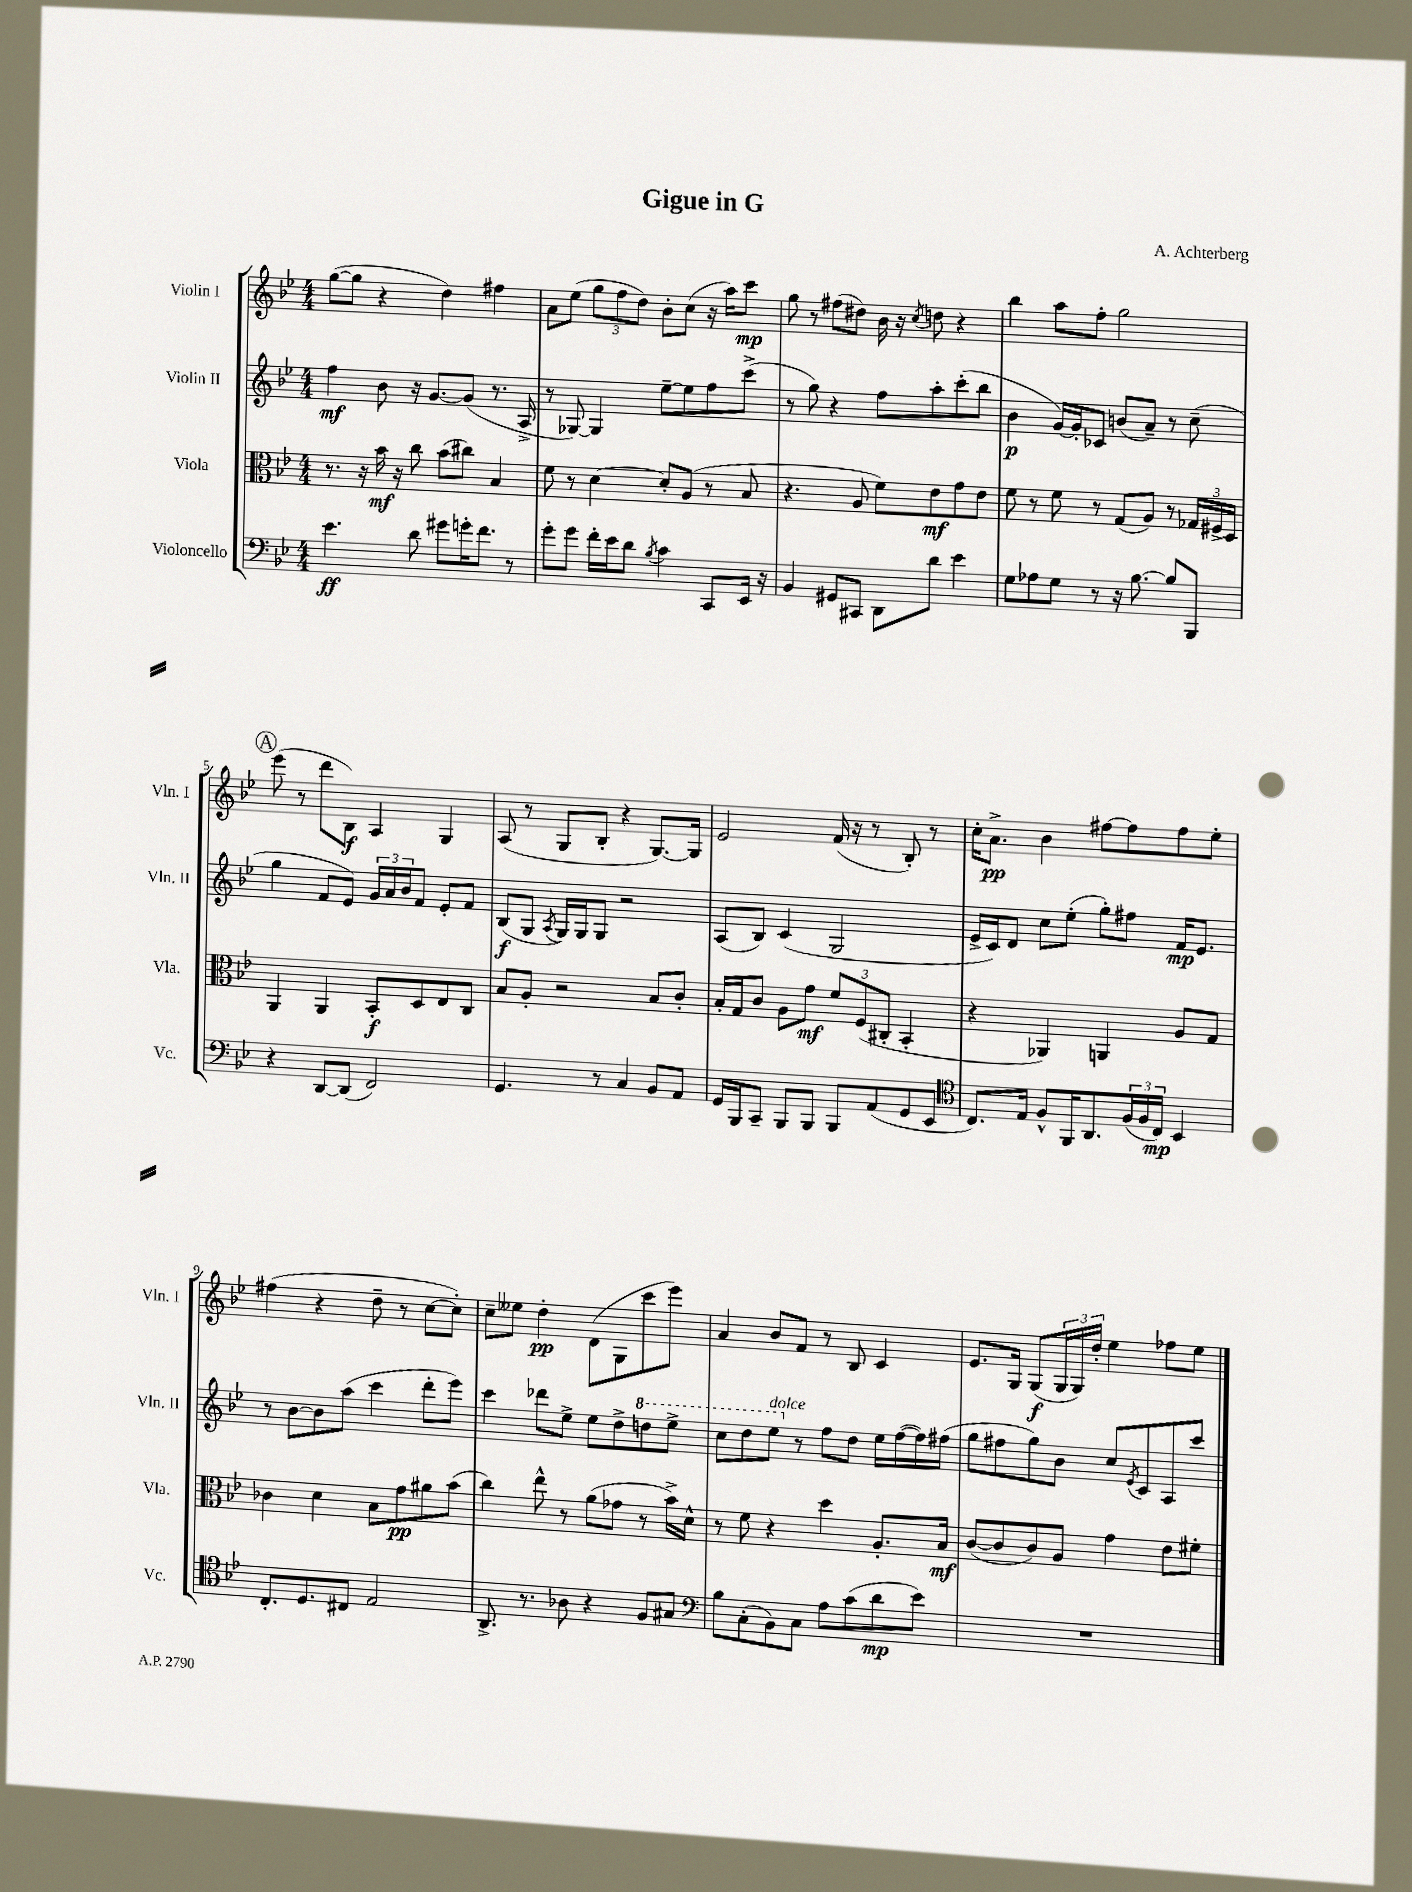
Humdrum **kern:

**kern	**kern	**kern	**kern
*staff4	*staff3	*staff2	*staff1
*clefF4	*clefC3	*clefG2	*clefG2
*k[b-e-]	*k[b-e-]	*k[b-e-]	*k[b-e-]
*M4/4	*M4/4	*M4/4	*M4/4
4.e-\	8.r	4ff\	([8gg\L
.	.	.	8gg\]J
.	16r	.	.
.	16b-\	8b-\	4r
.	16r	.	.
8d\	8cc\	16r	.
.	.	[8.g/L	.
8g#\L	(8b-\L	.	4dd\)
16g'\K	8cc#\J)	(8g/]J	.
8.f\J	.	.	.
.	4B-/	8.r	4ff#\
8r	.	.	.
.	.	16A^/	.
=	=	=	=
8g'\L	8f\	8r	8a\L
8g\J	8r	[8G-/)	(8ee-\J
16f'\LL	[4d\	4G-/]	12gg\L
16e-\J	.	.	.
.	.	.	12ff\
8d\J	.	.	.
.	.	.	12dd\J)
8qB-/	.	.	.
4c\	8d'/]L	[8ee-~\L	8b-'\L
.	(8A/J	8ee-\]	(8cc\J
8CC/L	8r	8ff\	16r
.	.	.	16aa\LK)
16EE-/Jk	8B-/	(8ccc^\J	8ccc\J
16r	.	.	.
=	=	=	=
4BB-/	4.r	8r	8gg\
.	.	8gg\)	8r
8GG#/L	.	4r	(8ff#\L
8CC#/J	8A/	.	8dd#\J)
8DD\L	8f\L)	8ff\L	16b-\
.	.	.	16r
.	.	.	8qcc/
8d\J	8e-\	8aa'\	8dd\
4e-\	8g\	(8ccc'\	4r
.	8e-\J	8bb-\J	.
=	=	=	=
8G\L	8f\	4b-\	4bb-\
8A-\	8r	.	.
8G\J	8f\	[16g/LL)	8aa\L
.	.	16g'/]J	.
8r	8r	8c-/J	8ff'\J
16r	(8G/L	(8b/L	2gg\
[8.B-\	.	.	.
.	8A/J)	8a~/J)	.
8B-/]L	8r	8r	.
8BBB-/J	24G-/LL	(8cc~\	.
.	24F#^/	.	.
.	24D/JJ	.	.
=	=	=	=
4r	4AA/	4gg\	(8eee-\
.	.	.	8r
[8DD/L	4AA/	8f/L	8ddd\L
(8DD/]J	.	8e-/J)	8B-\J)
2FF/)	8BB-'/L	24g/LL	4A/
.	.	24a/	.
.	.	24b-/J	.
.	8D/	8f/J	.
.	8E-/	8e-'/L	4G/
.	8C/J	8f/J	.
=	=	=	=
4.GG/	8B-/L	(8B-/L	(8A/
.	8A'/J	8G/J	8r
.	.	8qA/	.
.	2r	16G/LL)	8G/L
.	.	16G/J	.
8r	.	8G/J	8B-'/J
4C/	.	2r	4r
8BB-/L	8B-/L	.	[8.G/L)
8AA/J	8c'/J	.	.
.	.	.	16G/]Jk
=	=	=	=
16GG/LL	16B-'/LL	(8A/L	2e-/
16BBB-/J	16G/J	.	.
8CC~/J	8c/J	8B-/J)	.
8BBB-/L	8A\L	(4c/	.
8BBB-/J	8g\J	.	.
8BBB-/L	12f/L	2G/	(16f/
.	.	.	16r
.	(12F/	.	.
(8AA/	.	.	8r
.	12C#'/J	.	.
8GG/	4BB-'/	.	8B-'/)
8EE-/J	.	.	8r
=	=	=	=
*clefC4	*	*	*
8.C/L)	4r	16e-^/LL	16cc'\LK
.	.	16c/J)	8.a^\J
.	.	8d/J	.
16E-/Jk	.	.	.
8F^^/L	4AA-/)	8cc\L	4b-\
16FF/K	.	(8ee-'\J	.
8.AA/	.	.	.
.	4AA/	8gg'\L)	[8ff#\L
(24F/L	.	8ff#\J	8ff#\]
24F/	.	.	.
24C/JJ)	.	.	.
4BB-/	8A/L	16f/LK	8ff#\
.	.	8.e-/J	.
.	8G/J	.	8ee-'\J
=	=	=	=
8.C'/L	4c-\	8r	(4ff#\
.	.	[8b-\L	.
8.D/	.	.	.
.	4d\	8b-\]	4r
8C#/J	.	(8aa\J	.
2E-/	8B-\L	4ccc\	8dd~\
.	8g\	.	8r
.	8a#\	8ddd'\L	[8cc\L
.	(8b-\J	8eee-\J)	8cc'\]J)
=	=	=	=
8.AA^/	4cc\)	4ccc\	8cc~\L
.	.	.	8ee--\J
8.r	.	.	.
.	8ee-^^\	8ddd-\L	4dd'\
8A-\	8r	8ee-^\J	.
4r	(8a\L	8ee-\L	(8d\L
.	8g-\J	8dd^\	8G\
8F/L	8r	8ddd\	8ccc\
8G#/J	16b-^\LL)	8eee-^\J	8eee-\J)
.	16d^^\JJ	.	.
=	=	=	=
*clefF4	*	*	*
8B-\L	8r	8ccc\L	4a/
(8C'\	8f\	8ddd\	.
8BB-\)	4r	8eee-\J	8b-/L
8C\J	.	8r	8f/J
8A\L	4dd\	8ff\L	8r
(8c\	.	8dd\J	8B-/
8d\	8.A'/L	16ee-\LL	4c/
.	.	([16ff\	.
8e-\J)	.	16ff\])	.
.	16B-/Jk	(16ff#\JJ	.
=	=	=	=
1r	([8c/L	8gg\L	8.e-/L
.	8c/]	8ff#\	.
.	.	.	16G/Jk
.	8c/)	8gg\)	(8G/L
.	8A/J	8b-\J	24G/L
.	.	.	24G/)
.	.	.	24dd'/JJ
.	4g\	8cc/L	4ee-\
.	.	8qe-/	.
.	.	8c/	.
.	8e-\L	8A/	8ff-\L
.	8f#'\J	8ccc/J	8ee-\J
==	==	==	==
*-	*-	*-	*-
